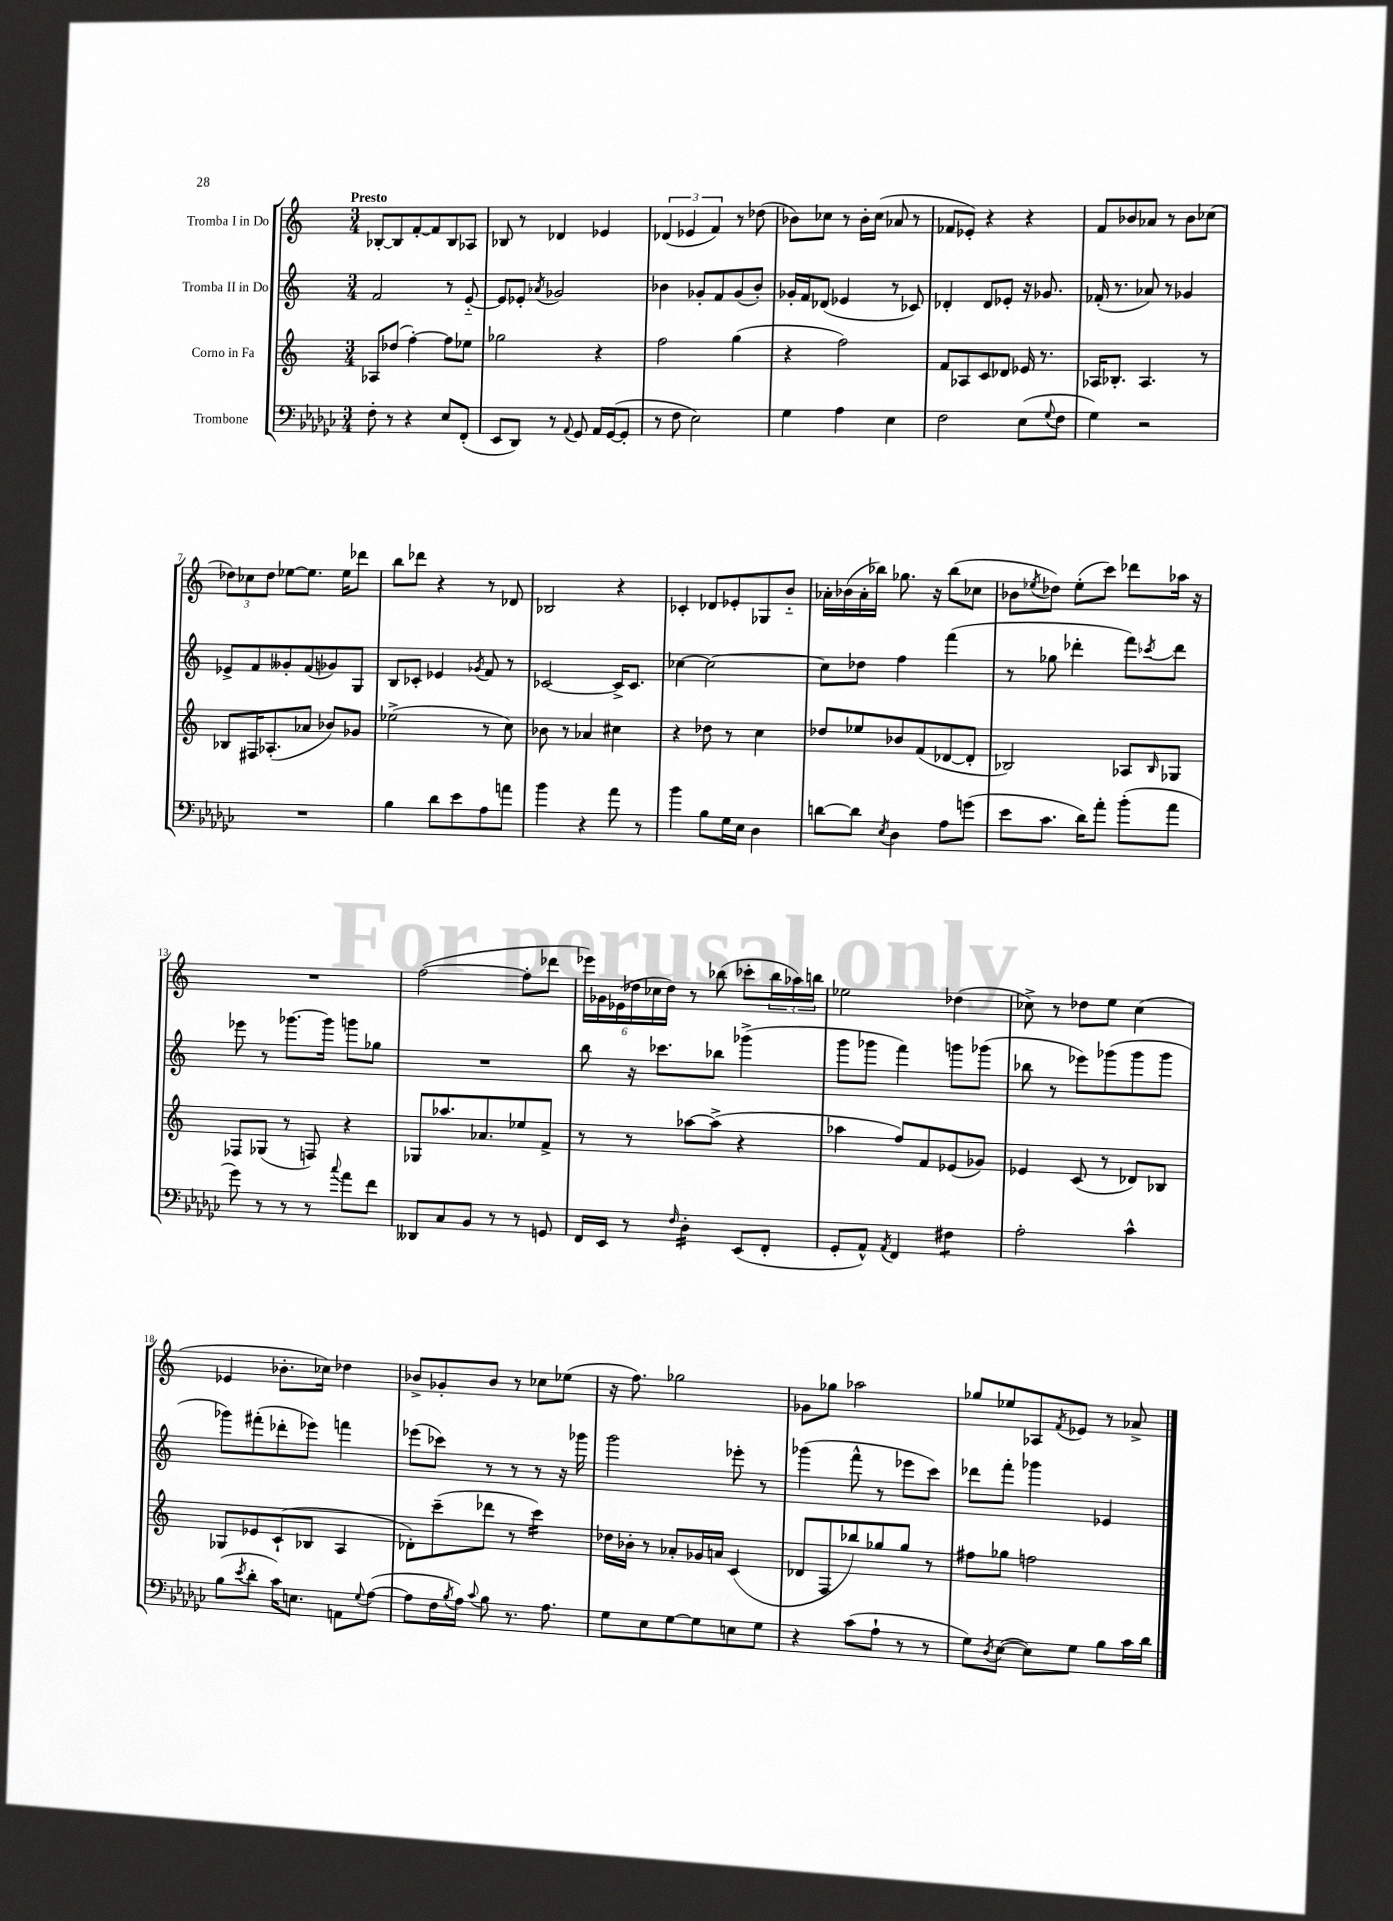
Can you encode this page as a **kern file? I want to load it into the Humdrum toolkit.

**kern	**kern	**kern	**kern
*staff4	*staff3	*staff2	*staff1
*clefF4	*clefG2	*clefG2	*clefG2
*k[b-e-a-d-g-c-]	*k[]	*k[]	*k[]
*M3/4	*M3/4	*M3/4	*M3/4
8F'	8A-	2f	[8B-'
8r	(8dd-	.	8B-]
4r	[4ff')	.	[8f'
.	.	.	8f]
8E-	8ff]	8r	8B-
(8FF'	8ee-	[8e'~	8A-
=	=	=	=
8EE-	2gg-	8e]	8B-
8DD-)	.	8e-'	8r
.	.	8qa-	.
8r	.	2g-	4d-
8qqAA-	.	.	.
8GG-	.	.	.
16AA-	4r	.	4e-
([16GG-	.	.	.
8GG-']	.	.	.
=	=	=	=
8r	2ff	4b-	(6d-
8F	.	.	.
.	.	.	6e-
2E-)	.	8g-'	.
.	.	.	6f)
.	.	8f	.
.	(4gg	(8g-	8r
.	.	8b-')	(8dd-
=	=	=	=
4G-	4r	16g-'	8b-)
.	.	16f	.
.	.	(8d-	8cc-
4A-	2ff)	4e-	8r
.	.	.	16b-'
.	.	.	(16cc-
4E-	.	8r	8a-
.	.	8c-)	8r
=	=	=	=
2F	8f	4d-'	8f-
.	8A-	.	8e-')
.	8c	8d-	4r
.	8d-	8e-'	.
(8E-	16e-	16r	4r
.	8.r	8.g-	.
8qqG-	.	.	.
8F	.	.	.
=	=	=	=
4G-)	16A-	(16f-'	8f
.	8.B-'	8.r	.
.	.	.	8b-
2r	4.A-	8a-)	8a-
.	.	8r	8r
.	.	4g-	8b-
.	8r	.	(8cc-
=	=	=	=
2.r	8B-	8e-^	12dd-)
.	.	.	12cc-
.	16F#	8f	.
.	.	.	12dd-
.	(8.A-'	.	.
.	.	8g--'	[8ee-
.	8a-	(8f	8.ee-]
.	8b-)	8g-)	.
.	.	.	16ee-
.	8g-	8G	8ddd-
=	=	=	=
4B-	(2ee-^	8B	8bb
.	.	8c-'	8ddd-
8d-	.	4e-	4r
8e-	.	.	.
.	.	8qg-	.
8A-	8r	8f	8r
8a	8cc)	8r	8d-
=	=	=	=
4b-	8b-	[2c-	2B-
.	8r	.	.
4r	4a-	.	.
8a-	4cc#	16c-^]	4r
.	.	8.c-	.
8r	.	.	.
=	=	=	=
4b-	4r	[4cc-	4c-'
8B-	8dd-	2cc-_	8d-
16G-	8r	.	8e-'
16E-	.	.	.
4D-	4cc	.	8G-
.	.	.	8b'~
=	=	=	=
[8d	8dd-	8cc-]	16a-'
.	.	.	(16b-
8d]	8ee-	8dd-	16a-'
.	.	.	16bb-)
8qE-	.	.	.
4D-	8b-	4ff	8.gg-
.	(8f	.	.
.	.	.	16r
8A-	[8d-	(4fff	(8bb-
(8g	8d-']	.	8cc-
=	=	=	=
8e-	2B-)	8r	8b-
.	.	.	8qee-
8.c-	.	8gg-	8dd-)
.	.	4ddd-'	(8ee-'
16d-)	.	.	.
8a-'	.	.	8ccc)
(8b-'	8A-	8fff)	8ddd-
.	16qqB-	8qccc-	.
8a-	8G-	8ddd-	16aa-
.	.	.	16r
=	=	=	=
8g-)	8F-	8eee-	2.r
8r	(8G-	8r	.
8r	8r	[8.ggg-	.
8r	8F)	.	.
.	.	16ggg-]	.
8qqcc-	.	.	.
8a-	4r	8ggg	.
8f	.	8gg-	.
=	=	=	=
8DD--	8G-	2.r	([2ff
8C-	8.aa-	.	.
8BB-	.	.	.
.	8.a-	.	.
8r	.	.	.
8r	8ee-	.	8ff']
8GG	8f^	.	8ddd-
=	=	=	=
16FF	8r	8bb	24eee-)
.	.	.	24g-
16EE-	.	.	.
.	.	.	(24e-
8r	8r	16r	24dd-
.	.	.	24cc-
.	.	8.ccc-	.
.	.	.	24dd-)
16qqF	.	.	.
4D-'	[8aa-	.	8r
.	(8aa-^]	8bb-	(8bb-
(8EE-	4r	(4ggg-^	8ccc-'
8FF'	.	.	24bb-
.	.	.	24aa-)
.	.	.	24bb
=	=	=	=
8GG-'	4aa-	8ggg	2ee-
8AA-^^)	.	8ggg-	.
8qAA-	.	.	.
4FF	8ff)	4fff)	.
.	8f	.	.
4F#	(8e-	8ggg	(4dd-
.	8g-)	(8ggg-	.
=	=	=	=
2A-'	4e-	8bb-	8cc-^)
.	.	8r	8r
.	(8c	8eee-)	8dd-
.	8r	(8ggg-	8ee
4c-^^	8d-)	8ggg-	(4cc-
.	8B-	8ggg-	.
=	=	=	=
(8B-	8G-	8ggg-)	4e-
8qe-	.	.	.
8d-'	8e-	(8fff#'	.
16c-)	(8c`	8ddd-'	8.b-'
8.E	.	.	.
.	8B-	8eee-)	.
.	.	.	16cc-)
8AA	4A	4fff	4dd-
8qqG-	.	.	.
([8A-	.	.	.
=	=	=	=
8A-]	8d-')	(8eee-	8b-^
16F	(8ccc~	8ccc-)	8g-'
8qB-	.	.	.
16A-)	.	.	.
8qqc-	.	.	.
8B-	8ddd-	8r	8b-
8.r	8r	8r	8r
.	4ccc)	8r	8cc-
8.A-	.	.	.
.	.	16r	(8ee-
.	.	16ggg-	.
=	=	=	=
8G-	16dd-	2ggg	16r
.	16b-'	.	8.ff)
8E-	8r	.	.
[8G-	8a-'	.	2gg-
8G-]	16g-	.	.
.	16a	.	.
8E	(4c	8eee-'	.
8G-	.	8r	.
=	=	=	=
4r	8d-	(4ggg-	8g-
.	8F	.	8gg-
(8c-	8bb-)	8fff^^	2aa-
8A-`	8gg-	8r	.
8r	8gg-	8eee-	.
8r	8r	8ccc)	.
=	=	=	=
8G-)	8ff#	8ddd-	8gg-
8qD-	.	.	.
([8E-	8gg-	8fff'	8ee-
8E-])	2ff	4ggg-	8A-
.	.	.	8qf
8G-	.	.	8e-
8B-	.	4e-	8r
16c-	.	.	8a-^
16d-	.	.	.
==	==	==	==
*-	*-	*-	*-
